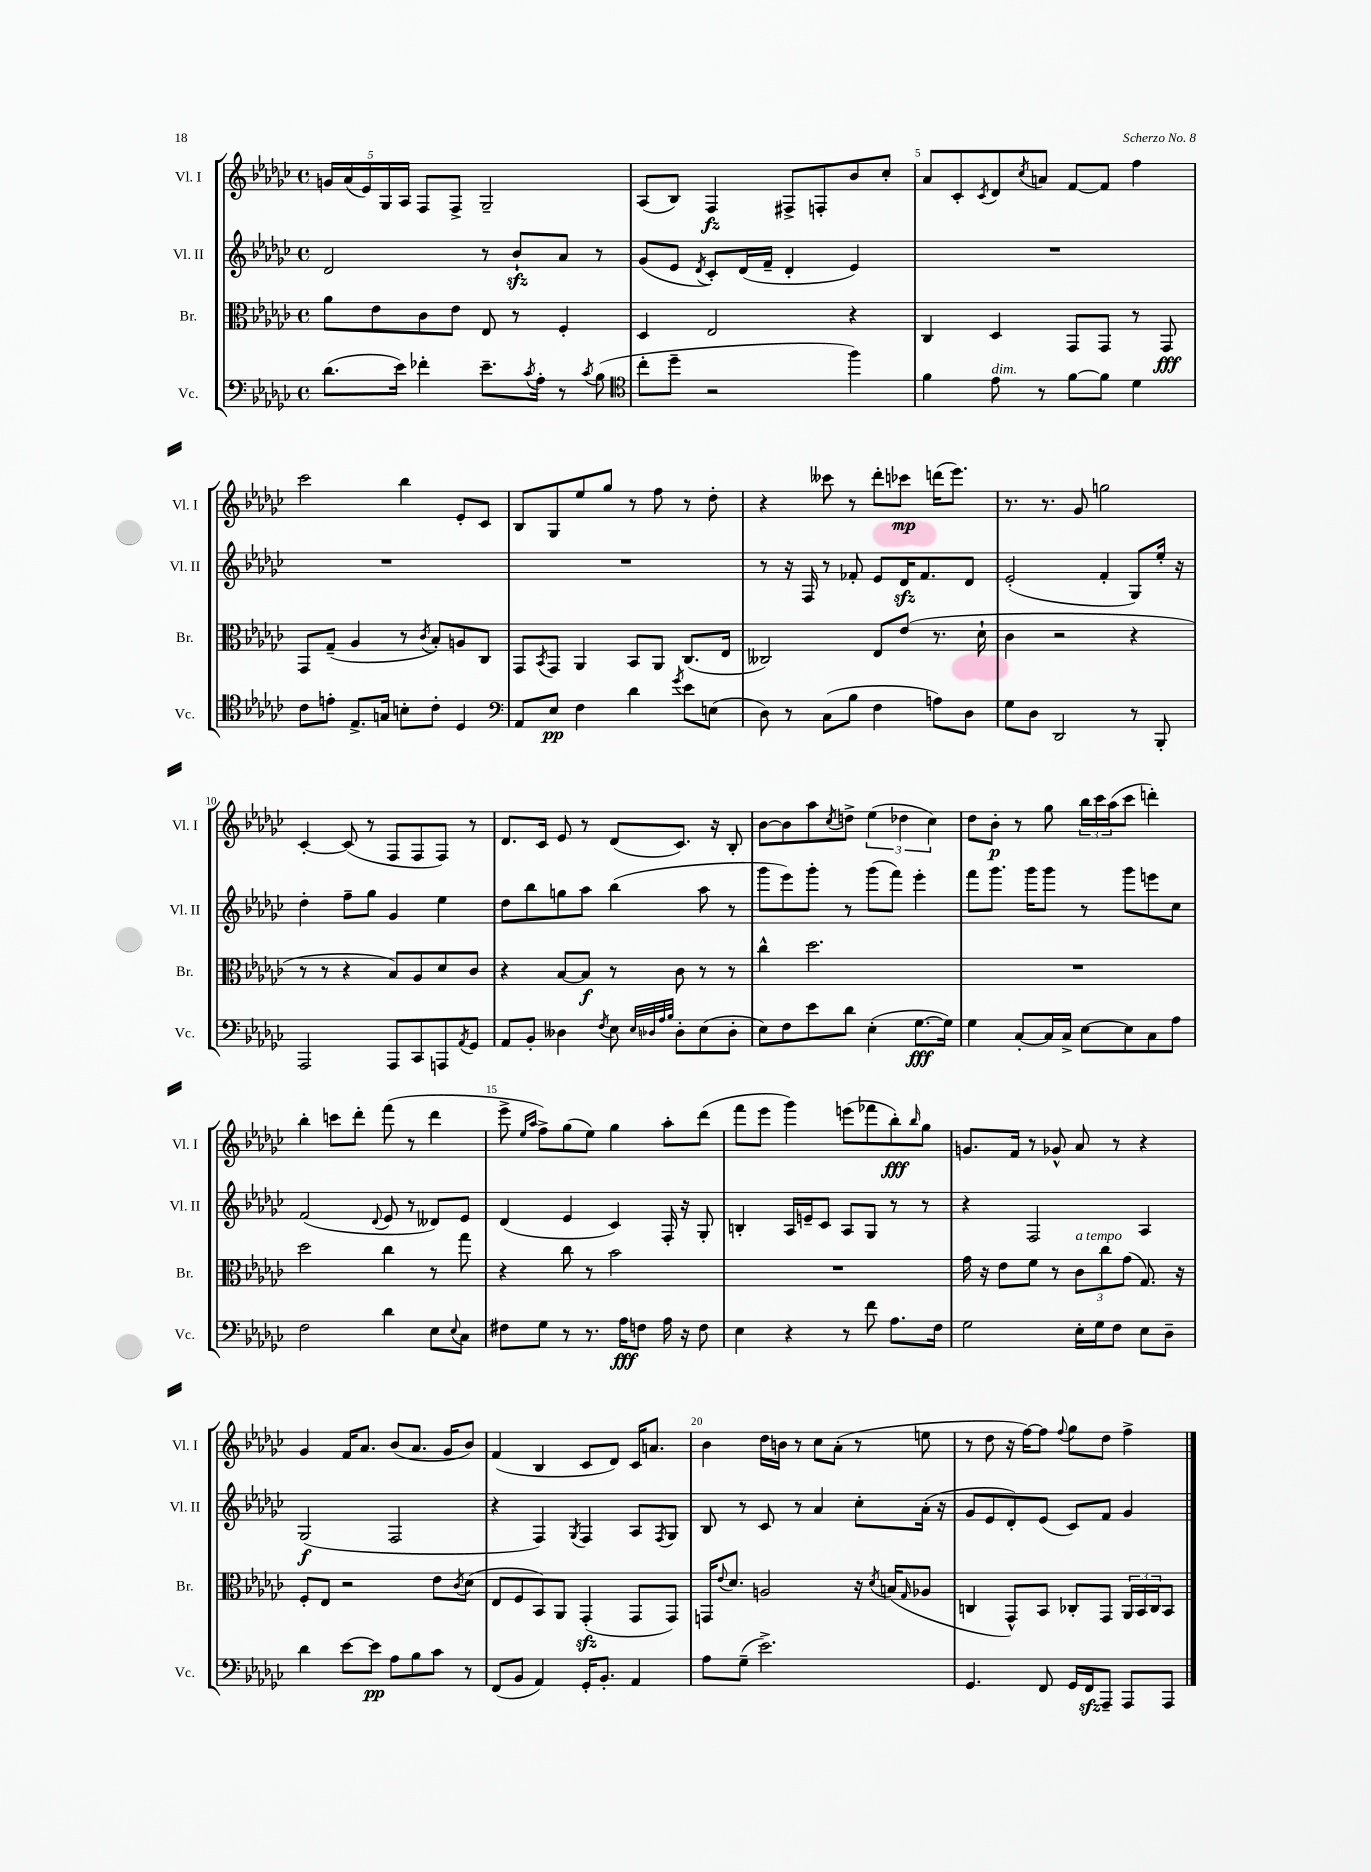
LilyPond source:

<<
\new StaffGroup <<
\new Staff = "s0" \with { instrumentName = "Vl. I" shortInstrumentName = "Vl. I" } {
    \clef treble \key ges \major \defaultTimeSignature \time 4/4
    \tuplet 5/4 { g'16 aes'16( ees'16) ges16 aes16 } f8 f8-> ges2-- |
    aes8( bes8) f4\fz fis8-> f8-. bes'8 ces''8-. |
    aes'8 ces'8-. \acciaccatura { ces'8 } des'8 \acciaccatura { ces''8 } a'8 f'8~ f'8 f''4 |
    ces'''2 bes''4 ees'8-. ces'8 |
    bes8 ges8 ees''8 ges''8 r8 f''8 r8 des''8-. |
    r4 ceses'''8 r8 des'''8-. ces'''8\mp d'''16( ees'''8.) |
    r8. r8. ges'8 g''2 |
    ces'4~-. ces'8( r8 f8 f8 f8) r8 |
    des'8. ces'16 ees'8 r8 des'8( ces'8.) r16 bes8-. |
    bes'8~ bes'8 aes''8 \acciaccatura { ces''8 } d''8-> \tuplet 3/2 { ees''4( des''4 ces''4) } |
    des''8 bes'8-.\p r8 ges''8 \tuplet 3/2 { bes''16 ces'''16 aes''16( } ces'''8 d'''4-.) |
    bes''4-. c'''8 des'''8-. f'''8( r8 des'''4 |
    ees'''8-> \grace { ees''16 aes''16 } f''8->) ges''8( ees''8) ges''4 aes''8-. des'''8( |
    f'''8 ees'''8 ges'''4) e'''8( fes'''8 bes''8-.\fff) \grace { bes''16 } ges''8 |
    g'8. f'16 r8 ges'8-^ aes'8 r8 r4 |
    ges'4 f'16 aes'8. bes'8( aes'8. ges'16 bes'8) |
    f'4( bes4 ces'8 des'8) ces'16 a'8. |
    bes'4 des''16 b'16 r8 ces''8 aes'8-.( r8 e''8 |
    r8 des''8 r16 f''16~) f''8 \appoggiatura { f''8 } ges''8 des''8 f''4-> \bar "|." |
}
\new Staff = "s1" \with { instrumentName = "Vl. II" shortInstrumentName = "Vl. II" } {
    \clef treble \key ges \major \defaultTimeSignature \time 4/4
    des'2 r8 bes'8-!\sfz aes'8 r8 |
    ges'8( ees'8 \acciaccatura { des'8 } ces'8-.) des'16( f'16-- des'4-. ees'4) |
    R1 |
    R1 |
    R1 |
    r8 r16 f16 r8 fes'8-. ees'8 des'16\sfz fes'8. des'8 |
    ees'2-.( f'4-. ges8) ees''16-. r16 |
    des''4-. f''8-- ges''8 ges'4 ees''4 |
    des''8 bes''8 g''8 aes''8 bes''4( aes''8 r8 |
    ges'''8 ees'''8) ges'''8-. r8 ges'''8( f'''8) ees'''4-. |
    f'''8 ges'''8. ges'''16 ges'''8 r8 ges'''8 e'''8 ces''8 |
    f'2( \appoggiatura { des'8 } ees'8 r8 deses'8) ees'8 |
    des'4( ees'4 ces'4) f16-. r16 ges8-. |
    b4-. aes16 e'16-- ces'8 aes8 ges8 r8 r8 |
    r4 f2 aes4 |
    ges2\f( f2 |
    r4 f4) \acciaccatura { ges8 } f4 aes8 \acciaccatura { f8 } ges8 |
    bes8 r8 ces'8 r8 aes'4 ces''8-. aes'16-.( r16 |
    ges'8 ees'8 des'8-.) ees'8( ces'8) f'8 ges'4 \bar "|." |
}
\new Staff = "s2" \with { instrumentName = "Br." shortInstrumentName = "Br." } {
    \clef alto \key ges \major \defaultTimeSignature \time 4/4
    aes'8 ees'8 ces'8 ees'8 ees8 r8 f4-. |
    des4 ees2 r4 |
    ces4 des4 ges,8 ges,8 r8 ges,8\fff |
    ges,8 ges8--( aes4 r8 \acciaccatura { ces'8 } bes8-.) a8 ces8 |
    ges,8 \acciaccatura { bes,8 } ges,8 aes,4 bes,8 aes,8 ces8.( ees16 |
    ceses2) ees8 ees'8( r8. des'16-! |
    ces'4 r2 r4 |
    r8 r8 r4 bes8) aes8 des'8 ces'8 |
    r4 bes8~ bes8\f r8 ces'8 r8 r8 |
    ces''4-^ des''2. |
    R1 |
    des''2 ces''4 r8 ges''8 |
    r4 ces''8 r8 bes'2 |
    R1 |
    ges'16 r16 ees'8 f'8 r8 \tuplet 3/2 { ces'8^\markup { \italic "a tempo" } ces''8 ges'8( } ges8.) r16 |
    f8-. ees8 r2 ees'8 \acciaccatura { ces'8 } des'8( |
    ees8 f8 bes,8) aes,8 ges,4-.\sfz( ges,8 ges,8) |
    g,16 \appoggiatura { ees'8 } des'8. a2 r16 \acciaccatura { des'8 } b16( \grace { ges16 } aes8 |
    c4 ges,8-^) bes,8 ces8-. ges,8 \tuplet 3/2 { aes,16 bes,16 ces16 } bes,8 \bar "|." |
}
\new Staff = "s3" \with { instrumentName = "Vc." shortInstrumentName = "Vc." } {
    \clef bass \key ges \major \defaultTimeSignature \time 4/4
    des'8.( ees'16) fes'4-. ees'8.-- \acciaccatura { ces'8 } aes16-. r8 \acciaccatura { ces'8 } bes8( |
    \clef tenor ces''8-. des''8-- r2 f''4) |
    f'4 ees'8^\markup { \italic "dim." } r8 f'8~ f'8 des'4 |
    ces'8 e'8-. ees8.-> g16 b8-. ces'8-. des4 |
    \clef bass aes,8 ees8\pp f4 des'4 \acciaccatura { ges'8 } ees'8 e8( |
    des8) r8 ces8( bes8 f4 a8) des8 |
    ges8 des8 des,2 r8 bes,,8-. |
    aes,,2 aes,,8 ces,8 a,,8 \acciaccatura { aes,8 } ges,8 |
    aes,8 bes,8-. deses4 \acciaccatura { f8 } ees8 \grace { ees32 des32 aes32 bes32 } des8-. ees8( des8-. |
    ees8) f8 ees'8 des'8 ees4-.( ges8.~\fff ges16) |
    ges4 ces8~-. ces16 ces16-> ees8~ ees8 ces8 aes8 |
    f2 des'4 ees8 \appoggiatura { ees8 } ces8 |
    fis8 ges8 r8 r8. aes16\fff f8 aes16 r16 f8 |
    ees4 r4 r8 f'8 aes8. f16 |
    ges2 ees16-. ges16 f8 ees8 des8-- |
    des'4 ees'8~ ees'8\pp aes8 bes8 ces'8 r8 |
    f,8( bes,8 aes,4) ges,16-. bes,8.-. aes,4 |
    aes8 ges8--( ees'2.->) |
    ges,4. f,8 ges,16 f,16\sfz aes,,8-- aes,,8 aes,,8 \bar "|." |
}
>>
>>
\layout { \context { \Score currentBarNumber = #3 \override BarNumber.break-visibility = ##(#f #t #t) barNumberVisibility = #(every-nth-bar-number-visible 5) } }
